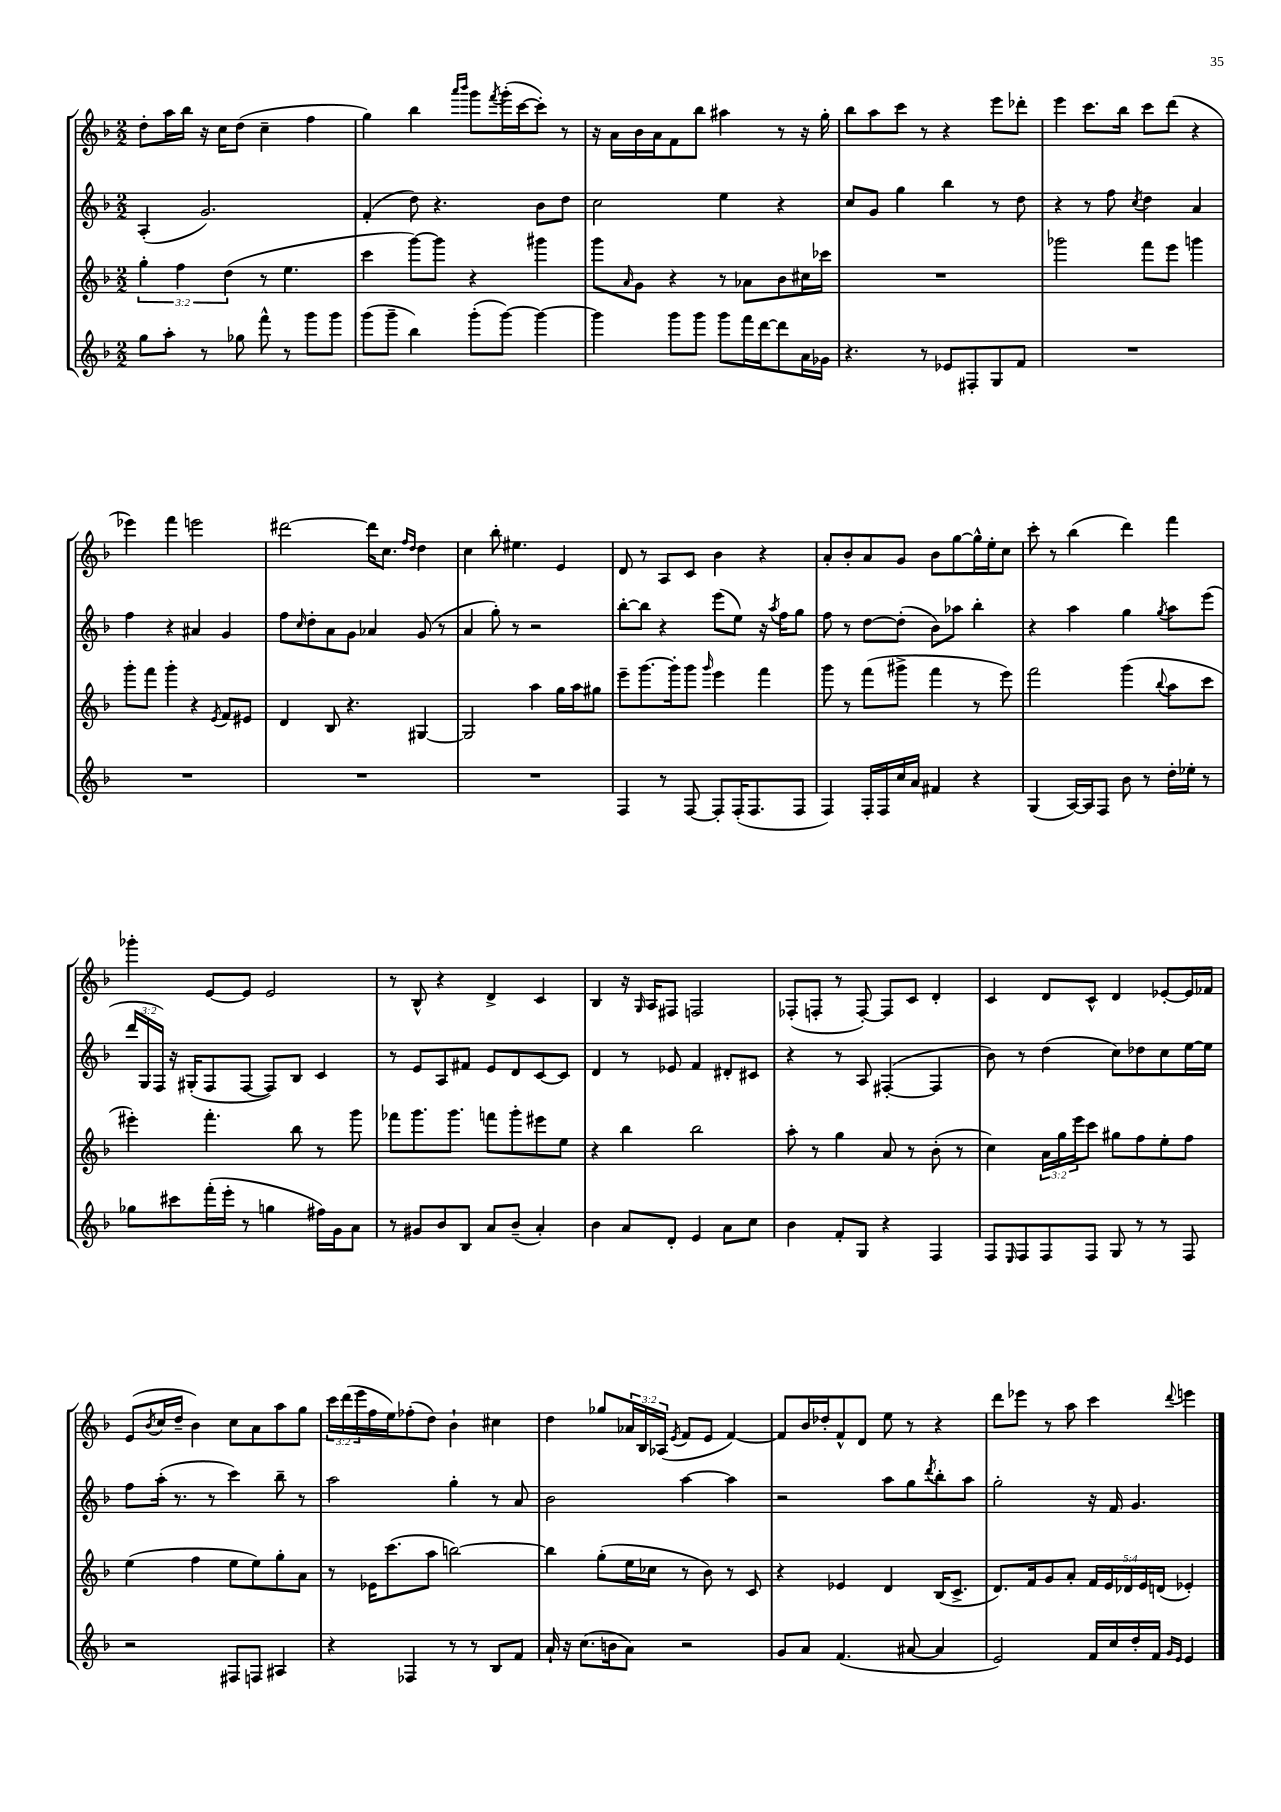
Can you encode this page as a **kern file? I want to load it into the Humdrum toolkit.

**kern	**kern	**kern	**kern
*staff4	*staff3	*staff2	*staff1
*clefG2	*clefG2	*clefG2	*clefG2
*k[b-]	*k[b-]	*k[b-]	*k[b-]
*M2/2	*M2/2	*M2/2	*M2/2
8gg	6gg'	(4A'	8dd'
8aa'	.	.	16aa
.	6ff	.	.
.	.	.	16bb-
8r	.	2.g)	16r
.	.	.	16cc
.	(6dd	.	.
8gg-	.	.	(8dd
8fff^^	8r	.	4cc~
8r	4.ee	.	.
8ggg	.	.	4ff
8ggg	.	.	.
=	=	=	=
(8ggg	4ccc	(4f'	4gg)
8ggg~	.	.	.
4bb-)	[8ggg)	8dd)	4bb-
.	8ggg]	4.r	.
.	.	.	16qqaaa
.	.	.	16qqbbb-
(8ggg'	4r	.	8ggg
.	.	.	8qfff
[8ggg)	.	.	(16ggg'
.	.	.	[16ccc
4ggg_	4ggg#	8b-	8ccc'])
.	.	8dd	8r
=	=	=	=
4ggg]	8ggg	2cc	16r
.	.	.	16a
.	16qqa	.	.
.	8g	.	16b-
.	.	.	16a
8ggg	4r	.	8f
8ggg	.	.	8bb-
8ggg	8r	4ee	4aa#
16fff	8a-	.	.
[16ddd	.	.	.
8ddd]	8b-	4r	8r
16a	16cc#	.	16r
16g-	16ccc-	.	16gg'
=	=	=	=
4.r	1r	8cc	8bb-
.	.	8g	8aa
.	.	4gg	8ccc
8r	.	.	8r
8e-	.	4bb-	4r
8F#'	.	.	.
8G	.	8r	8eee
8f	.	8dd	8ddd-'
=	=	=	=
1r	2ggg-	4r	4eee
.	.	8r	8.ccc
.	.	8ff	.
.	.	.	16bb-
.	.	8qcc	.
.	8fff	4dd	8ccc
.	8eee	.	(8ddd
.	4ggg	4a	4r
=	=	=	=
1r	8ggg'	4ff	4eee-)
.	8fff	.	.
.	4ggg'	4r	4fff
.	4r	4a#	2eee
.	8qe	.	.
.	8f	4g	.
.	8e#	.	.
=	=	=	=
1r	4d	8ff	[2ddd#
.	.	16qqcc	.
.	.	8dd'	.
.	8B-	8a	.
.	4.r	8g	.
.	.	4a-	16ddd#]
.	.	.	8.cc
.	.	.	16qqff
.	.	.	16qqdd
.	[4G#	(8g	4dd
.	.	8r	.
=	=	=	=
1r	2G#]	4a	4cc
.	.	8gg')	8bb-'
.	.	8r	4.ee#
.	4aa	2r	.
.	16gg	.	4e
.	16aa	.	.
.	8gg#	.	.
=	=	=	=
4F	8eee~	[8bb-'	8d
.	[8.ggg	8bb-]	8r
8r	.	4r	8A
.	16ggg']	.	.
[8F	8ggg	.	8c
.	16qqggg	.	.
8F']	4eee	(8eee	4b-
(16F'	.	8ee)	.
8.F	.	.	.
.	4fff	16r	4r
.	.	8qaa	.
.	.	16ff	.
8F	.	8gg	.
=	=	=	=
4F)	8ggg	8ff	8a'
.	8r	8r	8b-'
16F'	(8fff	[8dd	8a
16F	.	.	.
16cc	8ggg#^	(8dd']	8g
16a	.	.	.
4f#	4fff	8b-)	8b-
.	.	8aa-	[8gg
4r	8r	4bb-'	16gg^^]
.	.	.	16ee'
.	8eee)	.	8cc
=	=	=	=
(4G	2fff	4r	8ccc'
.	.	.	8r
[16A)	.	4aa	(4bb-
16A]	.	.	.
8F	.	.	.
8b-	(4ggg	4gg	4ddd)
8r	.	.	.
.	8qqbb-	8qgg	.
16dd'	8aa	8aa	4fff
16ee-'	.	.	.
8r	8ccc	(8eee	.
=	=	=	=
8gg-	4eee#')	24ddd	4ggg-'
.	.	24G	.
.	.	24F)	.
8ccc#	.	16r	.
.	.	(16G#'	.
(16fff'	4.fff'	8F	[8e
16eee'	.	.	.
8r	.	[8F	8e]
4gg	.	8F])	2e
.	8bb-	8B-	.
16ff#)	8r	4c	.
16g	.	.	.
8a	8ggg	.	.
=	=	=	=
8r	8fff-	8r	8r
8g#	8.ggg	8e	8B-^^
8b-	.	8A	4r
.	8.ggg	.	.
8B-	.	8f#	.
8a	8fff	8e	4d^
(8b-~	8ggg'	8d	.
4a')	8eee#	[8c	4c
.	8ee	8c]	.
=	=	=	=
4b-	4r	4d	4B-
8a	4bb-	8r	16r
.	.	.	16qqG
.	.	.	16A
8d'	.	8e-	8F#
4e	2bb-	4f	2F
8a	.	8d#'	.
8cc	.	8c#	.
=	=	=	=
4b-	8aa'	4r	(8F-'
.	8r	.	8F'
8f'	4gg	8r	8r
8G	.	8A	[8F')
4r	8a	([4F#'	8F]
.	8r	.	8c
4F	(8b-'	4F#]	4d'
.	8r	.	.
=	=	=	=
8F	4cc)	8b-)	4c
16qqE	.	.	.
8F	.	8r	.
8F	24a	(4dd	8d
.	24gg	.	.
.	24eee	.	.
8F	8ccc	.	8c^^
8G	8gg#	8cc)	4d
8r	8ff	8dd-	.
8r	8ee'	8cc	[8e-'
8F	8ff	[16ee	16e-]
.	.	16ee]	16f-
=	=	=	=
2r	(4ee	8ff	(8e
.	.	.	8qb-
.	.	(16aa'	16cc
.	.	8.r	16dd~
.	4ff	.	4b-)
.	.	8r	.
8F#	8ee	4ccc)	8cc
8F	8ee)	.	8a
4A#	8gg'	8bb-~	8aa
.	8a	8r	8gg
=	=	=	=
4r	8r	2aa	24ccc
.	.	.	(24ddd
.	.	.	24eee
.	16e-	.	16ff
.	(8.ccc	.	16ee)
4F-	.	.	(8ff-'
.	8aa	.	8dd)
8r	[2bb)	4gg'	4b-`
8r	.	.	.
8B-	.	8r	4cc#
8f	.	8a	.
=	=	=	=
16a`	4bb]	2b-	4dd
16r	.	.	.
(8.cc	.	.	.
.	(8gg'	.	8gg-
16b	.	.	.
8a)	16ee	.	24a-
.	.	.	24B-
.	16cc-	.	.
.	.	.	(24A-
.	.	.	8qe
2r	8r	[4aa	8f
.	8b-)	.	8e
.	8r	4aa]	[4f)
.	8c	.	.
=	=	=	=
8g	4r	2r	8f]
8a	.	.	16b-
.	.	.	16dd-'
(4.f	4e-	.	8f^^
.	.	.	8d
.	4d	8aa	8ee
[8a#	.	8gg	8r
.	.	8qddd	.
4a#]	(16B-	8bb-'	4r
.	8.c^	.	.
.	.	8aa	.
=	=	=	=
2e)	8.d)	2gg'	8ddd
.	.	.	8eee-
.	16f	.	.
.	8g	.	8r
.	8a'	.	8aa
16f	20f	16r	4ccc
.	20e	.	.
16cc	.	16f	.
.	20d-	.	.
16dd'	.	4.g	.
.	20e	.	.
16f	.	.	.
.	(20d	.	.
16qqg	.	.	.
16qqe	.	.	8qqddd
4e	4e-')	.	4eee
==	==	==	==
*-	*-	*-	*-
